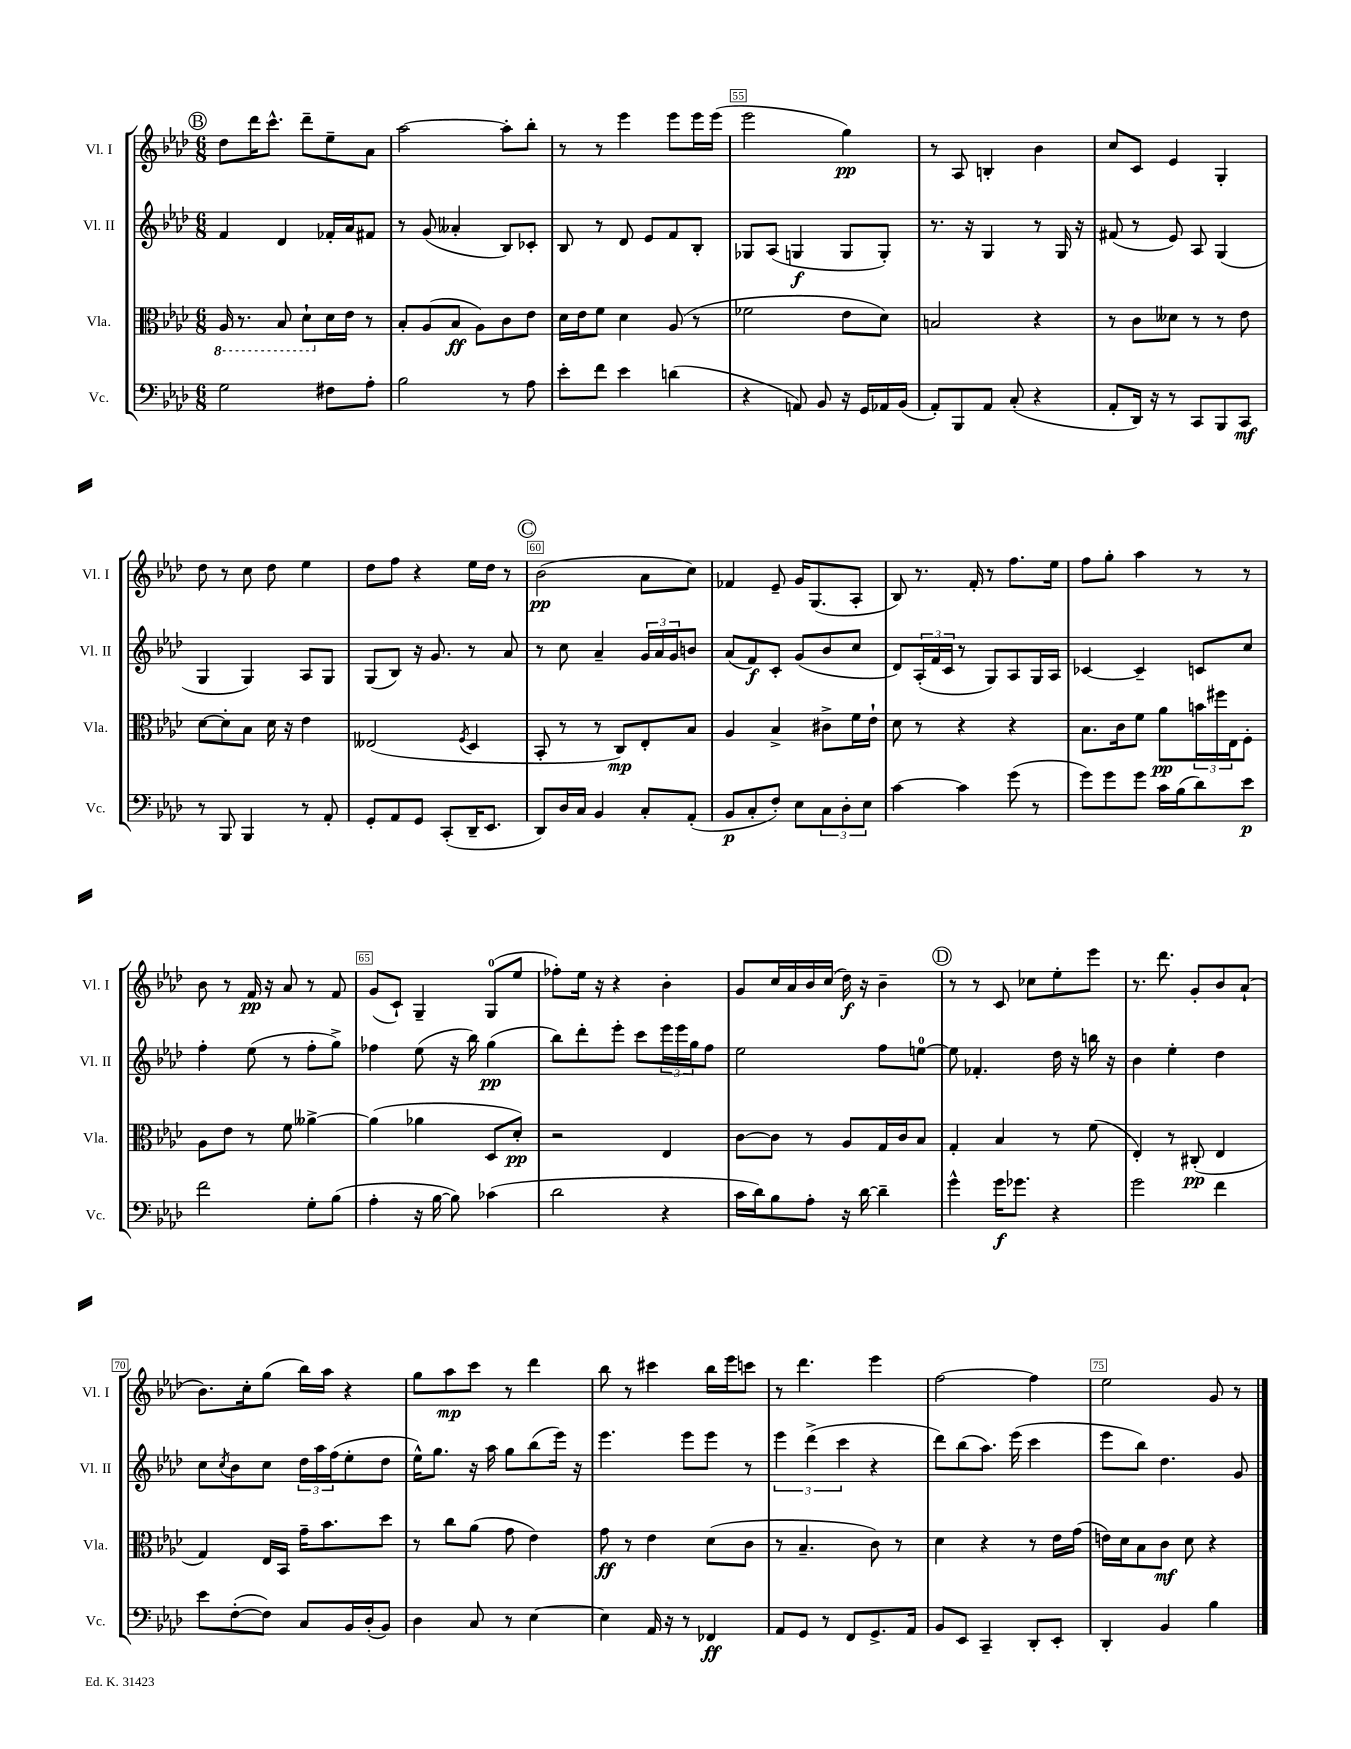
<<
\new StaffGroup <<
\new Staff = "s0" \with { instrumentName = "Vl. I" shortInstrumentName = "Vl. I" } {
    \clef treble \key aes \major \numericTimeSignature \time 6/8
    \mark \markup { \circle "B" } des''8 des'''16 c'''8.-^ des'''8-- ees''8-- aes'8 |
    aes''2~ aes''8-. bes''8-. |
    r8 r8 ees'''4 ees'''8 ees'''16 ees'''16( |
    ees'''2 g''4\pp) |
    r8 aes8 b4-. bes'4 |
    c''8 c'8 ees'4 g4-. |
    des''8 r8 c''8 des''8 ees''4 |
    des''8 f''8 r4 ees''16 des''16 r8 |
    \mark \markup { \circle "C" } bes'2\pp( aes'8 c''8) |
    fes'4 ees'8-- g'16 g8.( aes8-. |
    bes8) r8. f'16-. r8 f''8. ees''16 |
    f''8 g''8-. aes''4 r8 r8 |
    bes'8 r8 f'16\pp r16 aes'8 r8 f'8 |
    g'8( c'8-!) g4-- g8-0( ees''8 |
    fes''8-.) ees''16 r16 r4 bes'4-. |
    g'8 c''16 aes'16 bes'16 c''16( des''16\f) r16 bes'4-- |
    \mark \markup { \circle "D" } r8 r8 c'8 ces''8 ees''8-. ees'''8 |
    r8. des'''8. g'8-. bes'8 aes'8-!( |
    bes'8.) c''16-. g''8( bes''16) aes''16 r4 |
    g''8 aes''8\mp c'''8 r8 des'''4 |
    bes''8 r8 cis'''4 bes''16 ees'''16 c'''8 |
    r8 des'''4. ees'''4 |
    f''2~ f''4 |
    ees''2 g'8 r8 \bar "|." |
}
\new Staff = "s1" \with { instrumentName = "Vl. II" shortInstrumentName = "Vl. II" } {
    \clef treble \key aes \major \numericTimeSignature \time 6/8
    \mark \markup { \circle "B" } f'4 des'4 fes'16-. aes'16 fis'8 |
    r8 g'8( aeses'4-. bes8) ces'8-. |
    bes8 r8 des'8 ees'8 f'8 bes8-. |
    ges8 aes8( g4\f g8 g8-.) |
    r8. r16 g4 r8 g16 r16 |
    fis'8( r8 ees'8) aes8 g4( |
    g4 g4) aes8 g8 |
    g8( bes8) r16 g'8. r8 aes'8 |
    \mark \markup { \circle "C" } r8 c''8 aes'4-- \tuplet 3/2 { g'16 aes'16 g'16 } b'8 |
    aes'8( f'8\f) c'8-. g'8( bes'8 c''8 |
    des'8) \tuplet 3/2 { aes16-.( f'16 c'16 } r8 g8) aes8 g16 aes16 |
    ces'4~ ces'4-- c'8 c''8 |
    f''4-. ees''8( r8 f''8-. g''8->) |
    fes''4 ees''8( r16 bes''16) g''4\pp( |
    bes''8) des'''8-. ees'''8-. c'''8 \tuplet 3/2 { ees'''16 ees'''16 g''16 } f''8 |
    ees''2 f''8 e''8-0~ |
    \mark \markup { \circle "D" } e''8 fes'4.-. des''16 r16 b''16 r16 |
    bes'4 ees''4-. des''4 |
    c''8 \acciaccatura { c''8 } bes'8 c''8 \tuplet 3/2 { des''16 aes''16 f''16( } ees''8-. des''8 |
    ees''16-^) g''8. r16 aes''16 g''8 bes''8( ees'''16) r16 |
    ees'''4. ees'''8 ees'''8 r8 |
    \tuplet 3/2 { ees'''4 des'''4->( c'''4 } r4 |
    des'''8) bes''8( aes''8.) ees'''16( c'''4 |
    ees'''8 bes''8) des''4. g'8 \bar "|." |
}
\new Staff = "s2" \with { instrumentName = "Vla." shortInstrumentName = "Vla." } {
    \clef alto \key aes \major \numericTimeSignature \time 6/8
    \mark \markup { \circle "B" } \ottava #-1 aes,16 r8. bes,8 des8-! \ottava #0 des'16 ees'16 r8 |
    bes8-. aes8( bes8\ff aes8) c'8 ees'8 |
    des'16 ees'16 f'8 des'4 aes8( r8 |
    fes'2 ees'8 des'8) |
    b2 r4 |
    r8 c'8 deses'8 r8 r8 ees'8 |
    des'8~ des'8-. bes8 des'16 r16 ees'4 |
    eeses2( \acciaccatura { f8 } des4 |
    \mark \markup { \circle "C" } bes,8-. r8 r8 c8\mp) ees8-. bes8 |
    aes4 bes4-> cis'8-> f'16 ees'16-! |
    des'8 r8 r4 r4 |
    bes8. c'16 f'8 aes'8\pp \tuplet 3/2 { b'16 fis''16 ees16 } f8-. |
    aes8 ees'8 r8 f'8 aeses'4~-> |
    aeses'4( aes'4 des8 des'8-.\pp) |
    r2 ees4 |
    c'8~ c'8 r8 aes8 g16 c'16 bes8 |
    \mark \markup { \circle "D" } g4-. bes4 r8 f'8( |
    ees4-.) r8 cis8-.\pp( ees4 |
    g4) ees16 bes,16 g'16-- bes'8. des''8 |
    r8 c''8 aes'8( g'8 ees'4) |
    g'8\ff r8 ees'4 des'8( c'8 |
    r8 bes4.-- c'8) r8 |
    des'4 r4 r8 ees'16 g'16( |
    e'16) des'16 bes8 c'8\mf des'8 r4 \bar "|." |
}
\new Staff = "s3" \with { instrumentName = "Vc." shortInstrumentName = "Vc." } {
    \clef bass \key aes \major \numericTimeSignature \time 6/8
    \mark \markup { \circle "B" } g2 fis8 aes8-. |
    bes2 r8 aes8 |
    ees'8-. f'8 ees'4 d'4( |
    r4 a,8) bes,8 r16 g,16 aes,16 bes,16( |
    aes,8-.) bes,,8 aes,8 c8-.( r4 |
    aes,8-. des,16) r16 r8 c,8 bes,,8 c,8\mf |
    r8 bes,,8 bes,,4 r8 aes,8-. |
    g,8-. aes,8 g,8 c,8-.( des,16-- ees,8. |
    \mark \markup { \circle "C" } des,8) des16 c16 bes,4 c8-. aes,8-.( |
    bes,8\p c8-. f8-.) ees8 \tuplet 3/2 { c8 des8-. ees8 } |
    c'4~ c'4 g'8( r8 |
    g'8) g'8 g'8 c'16 bes16( des'8) ees'8\p |
    f'2 g8-. bes8( |
    aes4-. r16 bes16~ bes8) ces'4( |
    des'2 r4 |
    c'16 des'16) bes8 aes8-. r16 des'16~ des'4-- |
    \mark \markup { \circle "D" } g'4-^ g'16\f ges'8. r4 |
    g'2 f'4 |
    ees'8 f8~-.( f8) c8 bes,16 des16-.( bes,8) |
    des4 c8 r8 ees4~ |
    ees4 aes,16 r16 r8 fes,4\ff |
    aes,8 g,8 r8 f,8 g,8.-> aes,16 |
    bes,8 ees,8 c,4-- des,8-. ees,8-. |
    des,4-. bes,4 bes4 \bar "|." |
}
>>
>>
\layout { \context { \Score currentBarNumber = #52 \override BarNumber.break-visibility = ##(#f #t #t) barNumberVisibility = #(every-nth-bar-number-visible 5) \override BarNumber.stencil = #(make-stencil-boxer 0.1 0.3 ly:text-interface::print) } }
